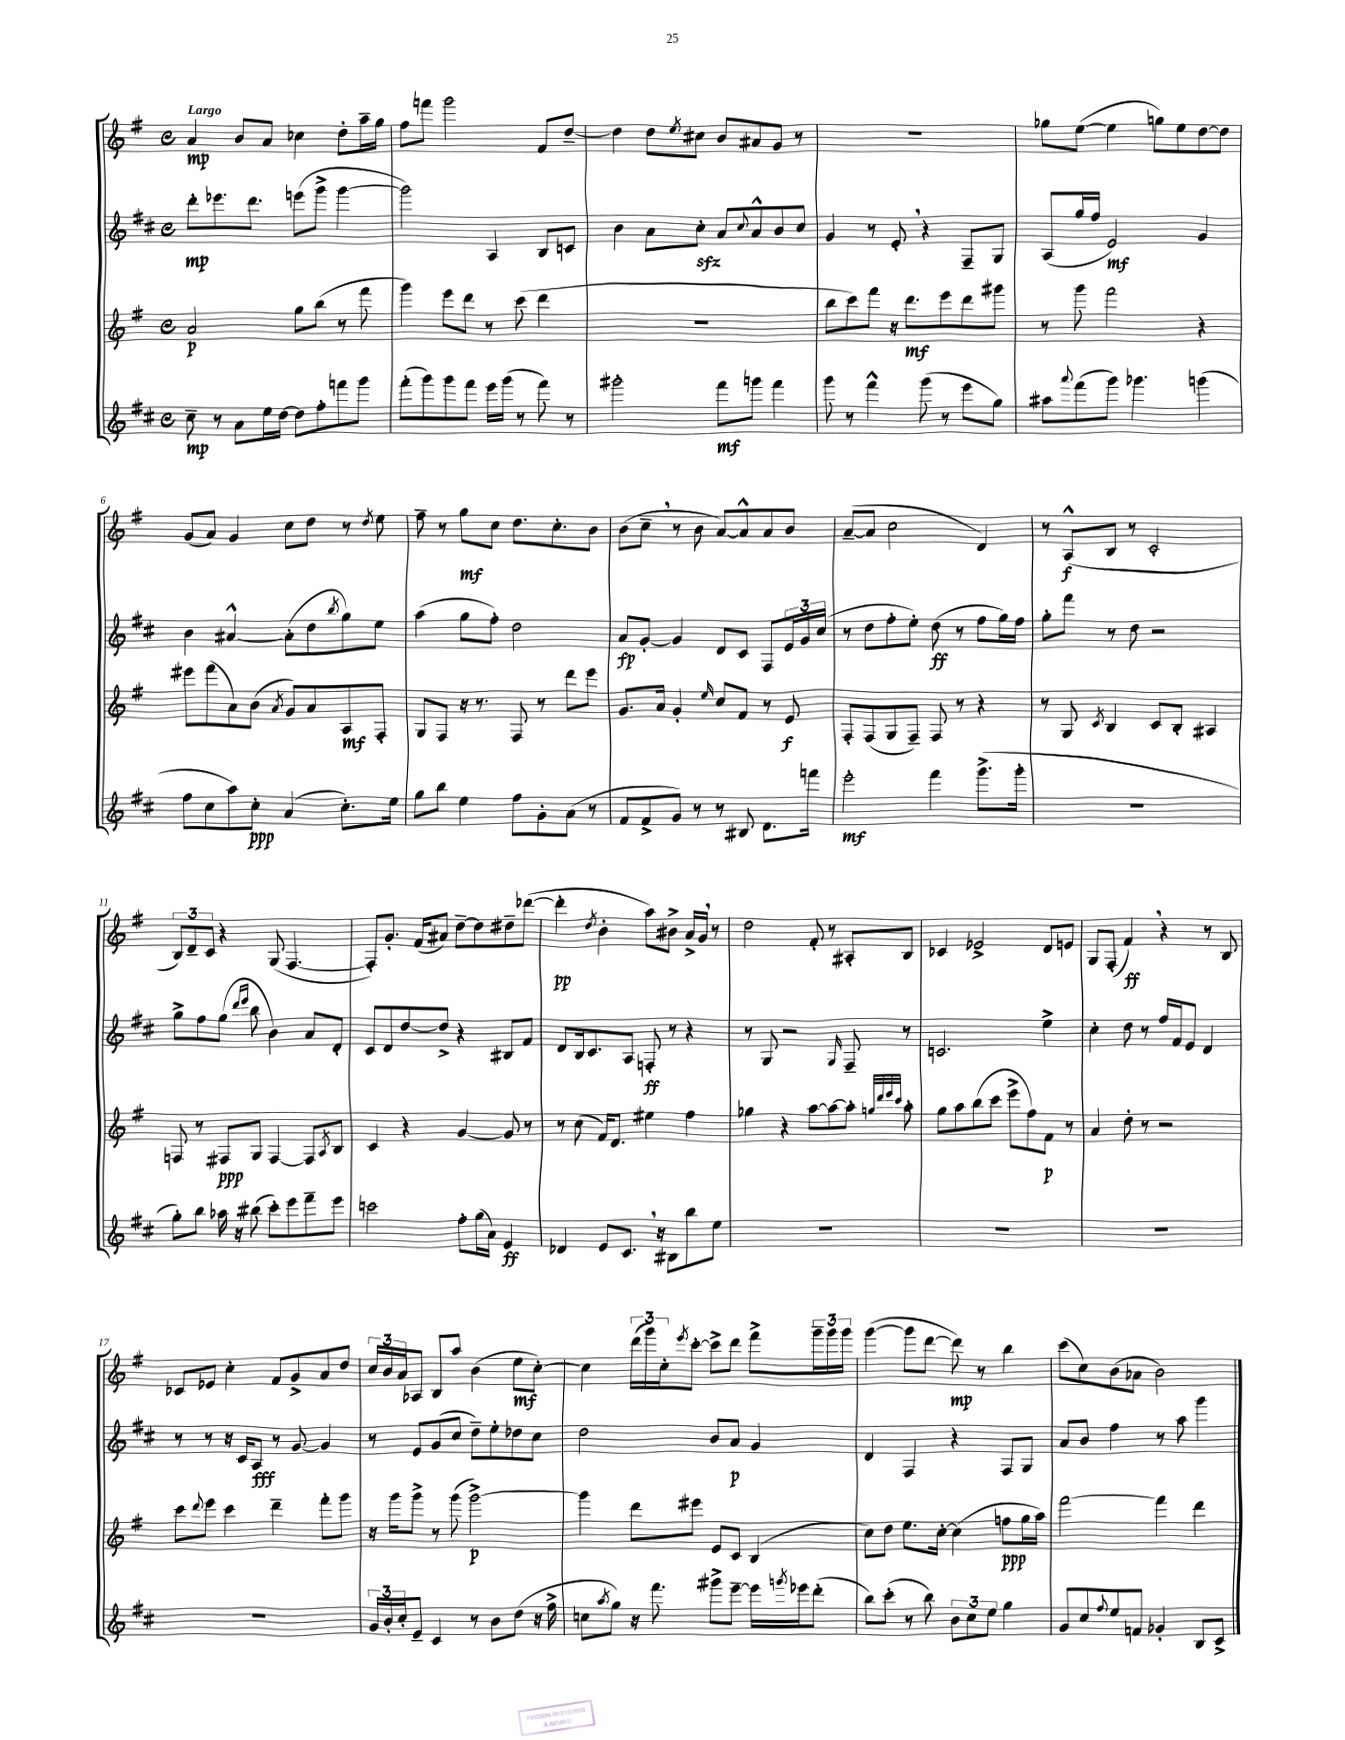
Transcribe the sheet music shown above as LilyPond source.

<<
\new StaffGroup <<
\new Staff = "s0" {
    \clef treble \key g \major \defaultTimeSignature \time 4/4 \tempo "Largo"
    a'4\mp b'8 a'8 ces''4 d''8-. a''16-- g''16 |
    fis''8 f'''8 g'''2 fis'8 d''8~-- |
    d''4 d''8 \acciaccatura { e''8 } cis''8 b'8 ais'8 g'8 r8 |
    R1 |
    ges''8 e''8~( e''4 g''8) e''8 d''8~ d''8 |
    g'8( a'8) g'4 c''8 d''8 r8 \acciaccatura { d''8 } e''8 |
    fis''8-- r8 g''8\mf c''8 d''8. c''8.-. b'8 |
    b'8( c''8-- \breathe r8 b'8 a'8~) a'8-^ a'8 b'8 |
    a'8~--( a'8 c''2 d'4) |
    r8 a8-^\f( b8 r8 c'2-. |
    \tuplet 3/2 { b8) d'8-- c'8 } r4 g8( fis4.~ |
    fis8-.) g'8.-. fis'16( ais'8) d''8~-- d''8 dis''8-- des'''8~( |
    des'''4-.\pp \acciaccatura { d''8 } b'4-. a''8) bis'8-> a'16-> g'16 \breathe r8 |
    d''2 fis'8-. r8 ais8-. b8 |
    ces'4 ees'2-> d'8 e'8 |
    g8 fis8-.( fis'4\ff) \breathe r4 r8 b8 |
    ces'8 ees'8 c''4-. fis'8 g'8-> a'8 d''8 |
    \tuplet 3/2 { c''16 b'16 a'16 } aes8 b8 a''8 b'4( e''8\mf c''8~-.) |
    c''4 \tuplet 3/2 { d'''16( g'''16) c''16-. } \acciaccatura { e'''8 } c'''8~-. c'''8-> d'''8 fis'''8-> \tuplet 3/2 { g'''16-- g'''16 g'''16 } |
    g'''4~( g'''8 d'''8~ d'''8\mp) r8 b''4 |
    c'''8( c''8) b'8( aes'8 b'2) \bar "|." |
}
\new Staff = "s1" {
    \clef treble \key d \major \defaultTimeSignature \time 4/4
    d'''8-.\mp ees'''8. d'''8. e'''8( g'''8-> g'''4~ |
    g'''2) a4 b8 c'8 |
    b'4 a'8 cis''8-.\sfz a'8 \appoggiatura { cis''8 } a'8-^ b'8 cis''8 |
    g'4 r8 e'8-. \breathe r4 fis8-- g8 |
    a8( g''16 fis''16 e'2\mf) g'4 |
    b'4 ais'4~-^ ais'8-.( d''8 \acciaccatura { b''8 } g''8) e''8 |
    a''4( g''8 fis''8-.) d''2 |
    a'8\fp g'8~-. g'4 d'8 cis'8 fis8 \tuplet 3/2 { e'16 g'16 cis''16( } |
    r8 d''8 fis''8-. e''8-.) d''8\ff( r8 fis''8 g''16) fis''16 |
    g''8-. fis'''8 r8 d''8 r2 |
    g''8-> fis''8 g''8( \grace { d'''16 e'''16 } b''8 b'4) a'8 d'8-. |
    cis'8 d'8 d''8~ d''8-> r4 bis8 fis'8 |
    d'8 b16 cis'8. a8 f8-.\ff r8 r4 |
    r8 g8 r2 \grace { g16 } fis8-- r8 |
    c'2. e''4-> |
    cis''4-. d''8 r8 fis''16 fis'16 e'8 d'4 |
    r8 r8 r16 cis'16 a8\fff r8 g'8~ g'4 |
    r8 e'8 g'8( cis''8 d''8--) e''8-. des''8 cis''8 |
    d''2 b'8 a'8\p g'4 |
    d'4 fis4 r4 fis8 g8 |
    a'8 b'8 fis''4 r8 a''8 g'''4 \bar "|." |
}
\new Staff = "s2" {
    \clef treble \key g \major \defaultTimeSignature \time 4/4
    a'2\p g''8 b''8( r8 fis'''8 |
    g'''4) e'''8 d'''8 r8 c'''8( d'''4 |
    R1 |
    b''8 c'''8) fis'''8 r16 d'''8.\mf e'''8 d'''8 gis'''8 |
    r8 g'''8 fis'''2 r4 |
    eis'''8 fis'''8( a'8) b'8( \acciaccatura { a'8 } g'8) a'8 a8\mf fis8-. |
    g8 fis8 r16 r8. fis8 r8 d'''8 e'''8 |
    g'8. a'16 g'4-. \grace { e''16 } c''8 fis'8 r8 e'8\f |
    fis8-. fis8( g8 fis8--) fis8 r8 r4 |
    r8 g8 \acciaccatura { c'8 } b4 c'8 b8-. ais4 |
    f8 r8 fis8\ppp g8 fis4~ fis8 \acciaccatura { a8 } b8 |
    c'4 r4 g'4~ g'8 r8 |
    r8 c''8( fis'16) d'8. eis''4 fis''4 |
    ges''4 r4 a''8~ a''8~ a''8-. \grace { g''32 d'''32 e'''32 c'''32 } a''8-. |
    g''8 a''8 b''8( c'''8 e'''8-> fis''8) fis'8\p r8 |
    a'4 d''8-. r8 r2 |
    c'''8 \appoggiatura { d'''8 } e'''8 c'''4 d'''4-- fis'''8-. g'''8 |
    r16 g'''16 g'''8-> r8 g'''8( g'''2~->\p) |
    g'''4 d'''8 eis'''8 e'8 c'8 b4( |
    c''8) d''8 e''8. c''16~-. c''4( f''8\ppp g''16 a''16) |
    fis'''2~ fis'''4 d'''4 \bar "|." |
}
\new Staff = "s3" {
    \clef treble \key d \major \defaultTimeSignature \time 4/4
    cis''8--\mp r8 a'8 e''16 d''16~ d''8 fis''8-. f'''8 g'''8 |
    fis'''8-.( g'''8) g'''8 fis'''8 e'''16 g'''16( r8 fis'''8) r8 |
    gis'''2-. fis'''8\mf g'''8 fis'''4 |
    g'''8 r8 fis'''4-^ g'''8( r8 e'''8 g''8) |
    ais''8 \appoggiatura { a'''8 } fis'''8( g'''8) ges'''4. g'''4( |
    fis''8 cis''8 a''8) cis''8-.\ppp a'4( cis''8.-.) e''16 |
    g''8 b''8 e''4 fis''8 g'8-. a'8( r8 |
    fis'8 fis'8-> g'8) r8 r8 bis8 d'8. f'''16 |
    e'''2-.\mf fis'''4 g'''8.->( g'''16-. |
    R1 |
    g''8-.) b''8 aes''16 r16 bis''8( cis'''8-.) e'''8 fis'''8-- e'''8 |
    c'''2 fis''8-. g''16( a'16) e'4\ff |
    des'4 e'8 cis'8. \breathe r16 bis8 b''8 e''8 |
    R1 |
    R1 |
    R1 |
    R1 |
    \tuplet 3/2 { g'16 b'16-. cis''16-. } e'8-- cis'4 r8 b'8 d''8( r16 fis''16-> |
    c''8 \acciaccatura { a''8 } g''8) r16 fis'''8. gis'''8-> e'''8~-- e'''16 \acciaccatura { g'''8 } ees'''16 d'''8-.( |
    b''8) cis'''8-.( r8 b''8) \tuplet 3/2 { b'8 cis''8 e''8 } g''4 |
    g'8 cis''8 \appoggiatura { fis''8 } e''8 f'8 ges'4-. b8 cis'8-> \bar "|." |
}
>>
>>
